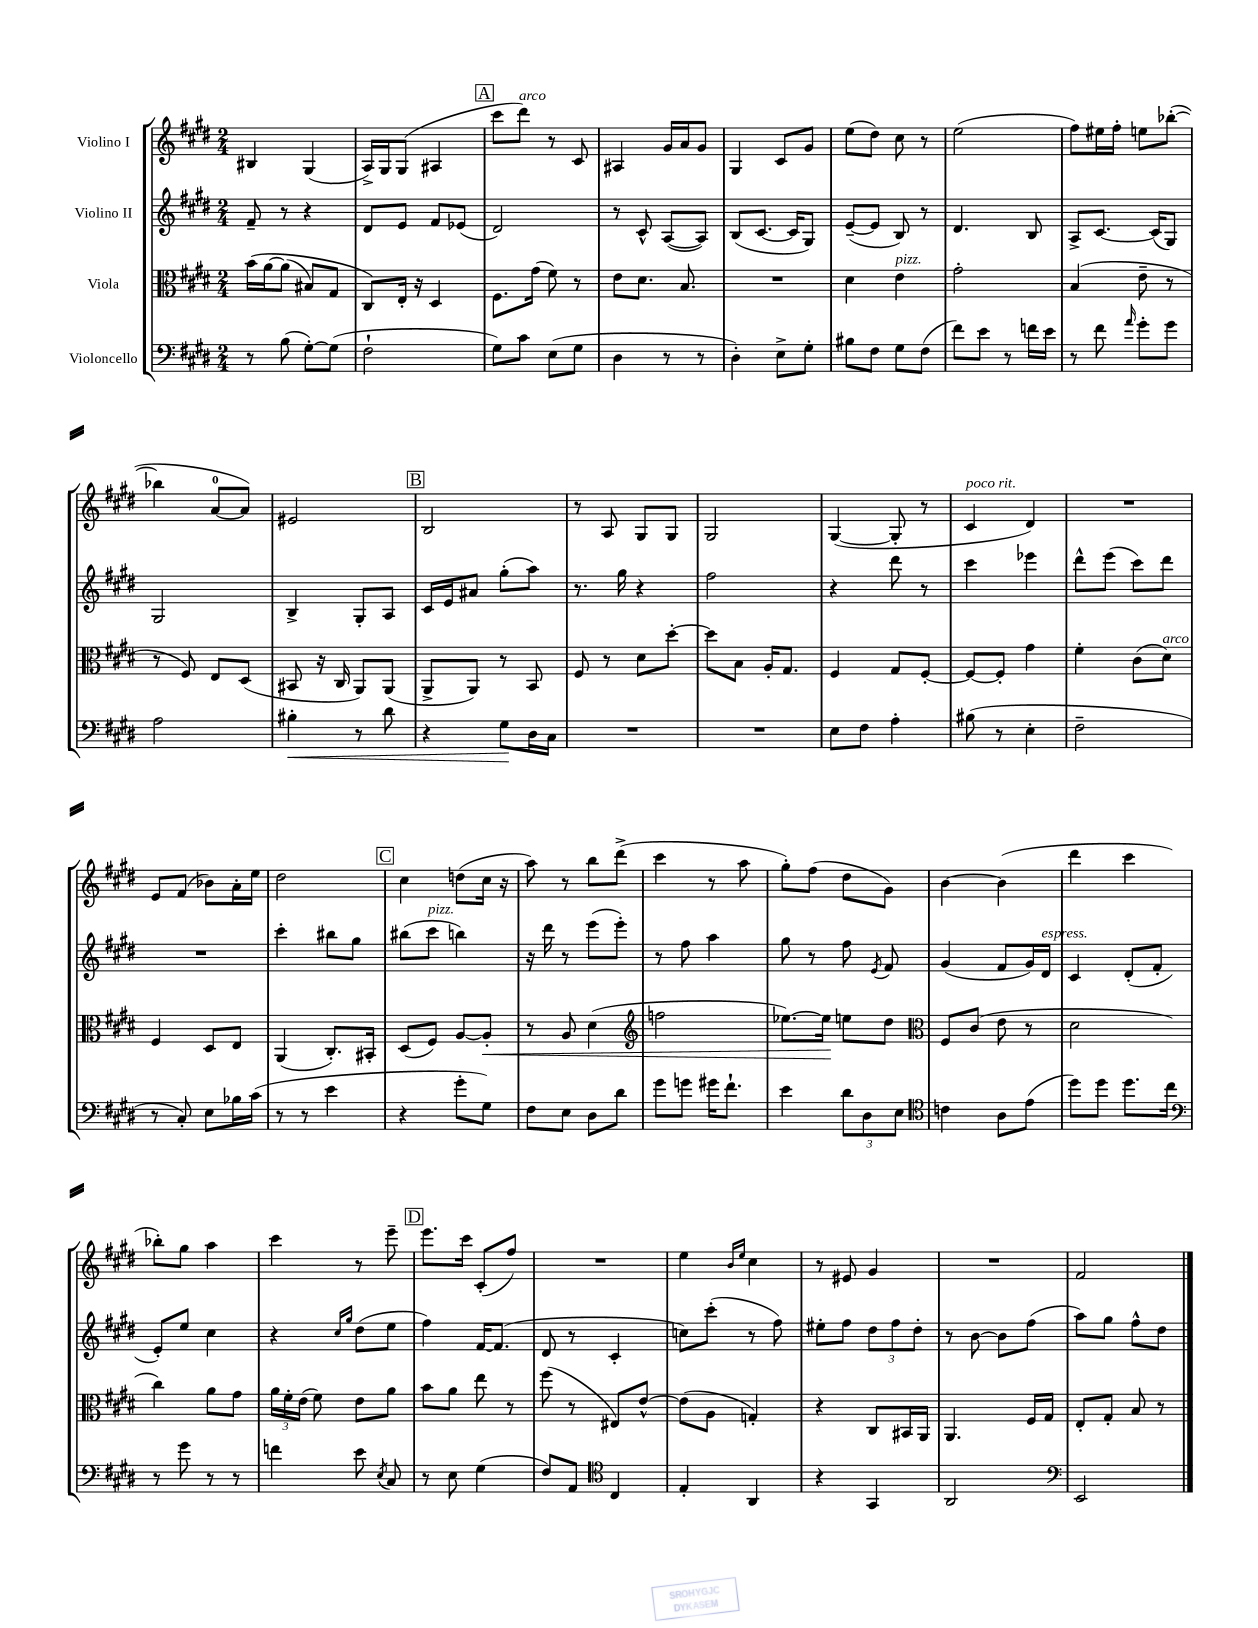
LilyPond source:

<<
\new StaffGroup <<
\new Staff = "s0" \with { instrumentName = "Violino I" } {
    \clef treble \key e \major \numericTimeSignature \time 2/4
    \autoBeamOff bis4 gis4( |
    a16[->) gis16 gis8]( ais4 |
    \mark \markup { \box "A" } cis'''8[ dis'''8]^\markup { \italic "arco" }) r8 cis'8 |
    ais4 gis'16[ a'16 gis'8] |
    gis4 cis'8[ gis'8] |
    e''8[( dis''8]) cis''8 r8 |
    e''2( |
    fis''8[) eis''16 fis''16]-. e''8[ bes''8]~-.( |
    bes''4 a'8[-0~ a'8]) |
    eis'2 |
    \mark \markup { \box "B" } b2 |
    r8 a8 gis8[ gis8] |
    gis2 |
    gis4~( gis8-. r8 |
    cis'4^\markup { \italic "poco rit." } dis'4) |
    R2 |
    e'8[ fis'8]( bes'8[) a'16-. e''16] |
    dis''2 |
    \mark \markup { \box "C" } cis''4 d''8[( cis''16] r16 |
    a''8) r8 b''8[ dis'''8]->( |
    cis'''4 r8 a''8 |
    gis''8[-.) fis''8]( dis''8[ gis'8]) |
    b'4~ b'4( |
    dis'''4 cis'''4 |
    bes''8[-.) gis''8] a''4 |
    cis'''4 r8 e'''8-- |
    \mark \markup { \box "D" } e'''8.[ cis'''16] cis'8[-.( fis''8]) |
    R2 |
    e''4 \grace { b'16[ e''16] } cis''4 |
    r8 eis'8 gis'4 |
    R2 |
    fis'2 \bar "|." |
}
\new Staff = "s1" \with { instrumentName = "Violino II" } {
    \clef treble \key e \major \numericTimeSignature \time 2/4
    \autoBeamOff fis'8-- r8 r4 |
    dis'8[ e'8] fis'8[ ees'8]( |
    \mark \markup { \box "A" } dis'2) |
    r8 cis'8-^ a8[~( a8]) |
    b8[( cis'8.]~ cis'16[ gis8]) |
    e'8[~--( e'8] b8) r8 |
    dis'4. b8 |
    a8[-> cis'8.]~ cis'16[( gis8]) |
    gis2 |
    b4-> gis8[-. a8] |
    \mark \markup { \box "B" } cis'16[ e'16 ais'8] gis''8[-.( a''8]) |
    r8. gis''16 r4 |
    fis''2 |
    r4 dis'''8 r8 |
    cis'''4 ees'''4 |
    dis'''8[-^ e'''8]( cis'''8[) dis'''8] |
    R2 |
    cis'''4-. bis''8[ gis''8] |
    \mark \markup { \box "C" } bis''8[( cis'''8]^\markup { \italic "pizz." } b''4) |
    r16 dis'''16 r8 e'''8[( e'''8]-.) |
    r8 fis''8 a''4 |
    gis''8 r8 fis''8 \acciaccatura { e'8 } fis'8 |
    gis'4( fis'8[ gis'16) dis'16]^\markup { \italic "espress." } |
    cis'4 dis'8[-.( fis'8]-. |
    e'8[-.) e''8] cis''4 |
    r4 \grace { cis''16[ gis''16] } dis''8[( e''8] |
    \mark \markup { \box "D" } fis''4) fis'16[~ fis'8.]( |
    dis'8 r8 cis'4-. |
    c''8[) cis'''8]-.( r8 fis''8) |
    eis''8[-. fis''8] \tuplet 3/2 { dis''8[ fis''8 dis''8]-. } |
    r8 b'8~ b'8[ fis''8]( |
    a''8[) gis''8] fis''8[-^ dis''8] \bar "|." |
}
\new Staff = "s2" \with { instrumentName = "Viola" } {
    \clef alto \key e \major \numericTimeSignature \time 2/4
    \autoBeamOff b'16[\( a'16~ a'8]( bis8[) gis8] |
    cis8[\) e16]-. r16 dis4 |
    \mark \markup { \box "A" } fis8.[ gis'16]( fis'8) r8 |
    e'8[ dis'8.] b8. |
    R2 |
    dis'4 e'4^\markup { \italic "pizz." } |
    gis'2-. |
    b4( e'8-- r8 |
    r8 fis8) e8[ dis8]( |
    bis,8 r16 cis16 a,8[) a,8]( |
    \mark \markup { \box "B" } a,8[-> a,8]) r8 b,8 |
    fis8 r8 dis'8[ dis''8]~-. |
    dis''8[ b8] a16[-. gis8.] |
    fis4 gis8[ fis8]~-. |
    fis8[~ fis8]-. gis'4 |
    fis'4-. cis'8[( dis'8]^\markup { \italic "arco" }) |
    fis4 dis8[ e8] |
    a,4( cis8.[-.) bis,16]-. |
    \mark \markup { \box "C" } dis8[( fis8]) a8[~ a8]-.\< |
    r8 a8 dis'4( |
    \clef treble f''2 |
    ees''8.[~) ees''16]\! e''8[ dis''8] |
    \clef alto fis8[ cis'8]( e'8 r8 |
    dis'2 |
    cis''4) a'8[ gis'8] |
    \tuplet 3/2 { a'16[ fis'16-. e'16]( } fis'8) e'8[ a'8] |
    \mark \markup { \box "D" } b'8[ a'8] e''8 r8 |
    fis''8( r8 eis8[) e'8]~-^ |
    e'8[( a8] g4-.) |
    r4 cis8[ bis,16 a,16] |
    a,4. fis16[ gis16] |
    e8[-. gis8]-. b8 r8 \bar "|." |
}
\new Staff = "s3" \with { instrumentName = "Violoncello" } {
    \clef bass \key e \major \numericTimeSignature \time 2/4
    \autoBeamOff r8 b8( gis8[~-.) gis8]( |
    fis2-! |
    \mark \markup { \box "A" } gis8[) cis'8] e8[( gis8] |
    dis4 r8 r8 |
    dis4-.) e8[-> gis8]-. |
    bis8[ fis8] gis8[ fis8]( |
    fis'8[) e'8] r8 f'16[ e'16] |
    r8 fis'8 \grace { a'16 } gis'8[-. gis'8] |
    a2 |
    bis4-.\< r8 dis'8 |
    \mark \markup { \box "B" } r4 gis8[\! dis16 cis16] |
    R2 |
    R2 |
    e8[ fis8] a4-. |
    bis8( r8 e4-. |
    fis2-- |
    r8 cis8-.) e8[ bes16 cis'16]( |
    r8 r8 e'4 |
    \mark \markup { \box "C" } r4 gis'8[-. gis8]) |
    fis8[ e8] dis8[ dis'8] |
    gis'8[ g'8] gis'16[ fis'8.]-! |
    e'4 \tuplet 3/2 { dis'8[ dis8 e8] } |
    \clef tenor c'4 a8[ e'8]( |
    dis''8[) dis''8] dis''8.[ cis''16] |
    \clef bass r8 gis'8 r8 r8 |
    f'4 e'8 \acciaccatura { e8 } cis8 |
    \mark \markup { \box "D" } r8 e8 gis4( |
    fis8[) a,8] \clef tenor cis4 |
    e4-. a,4 |
    r4 gis,4 |
    a,2 |
    \clef bass e,2 \bar "|." |
}
>>
>>
\layout { \context { \Score \remove "Bar_number_engraver" } }
